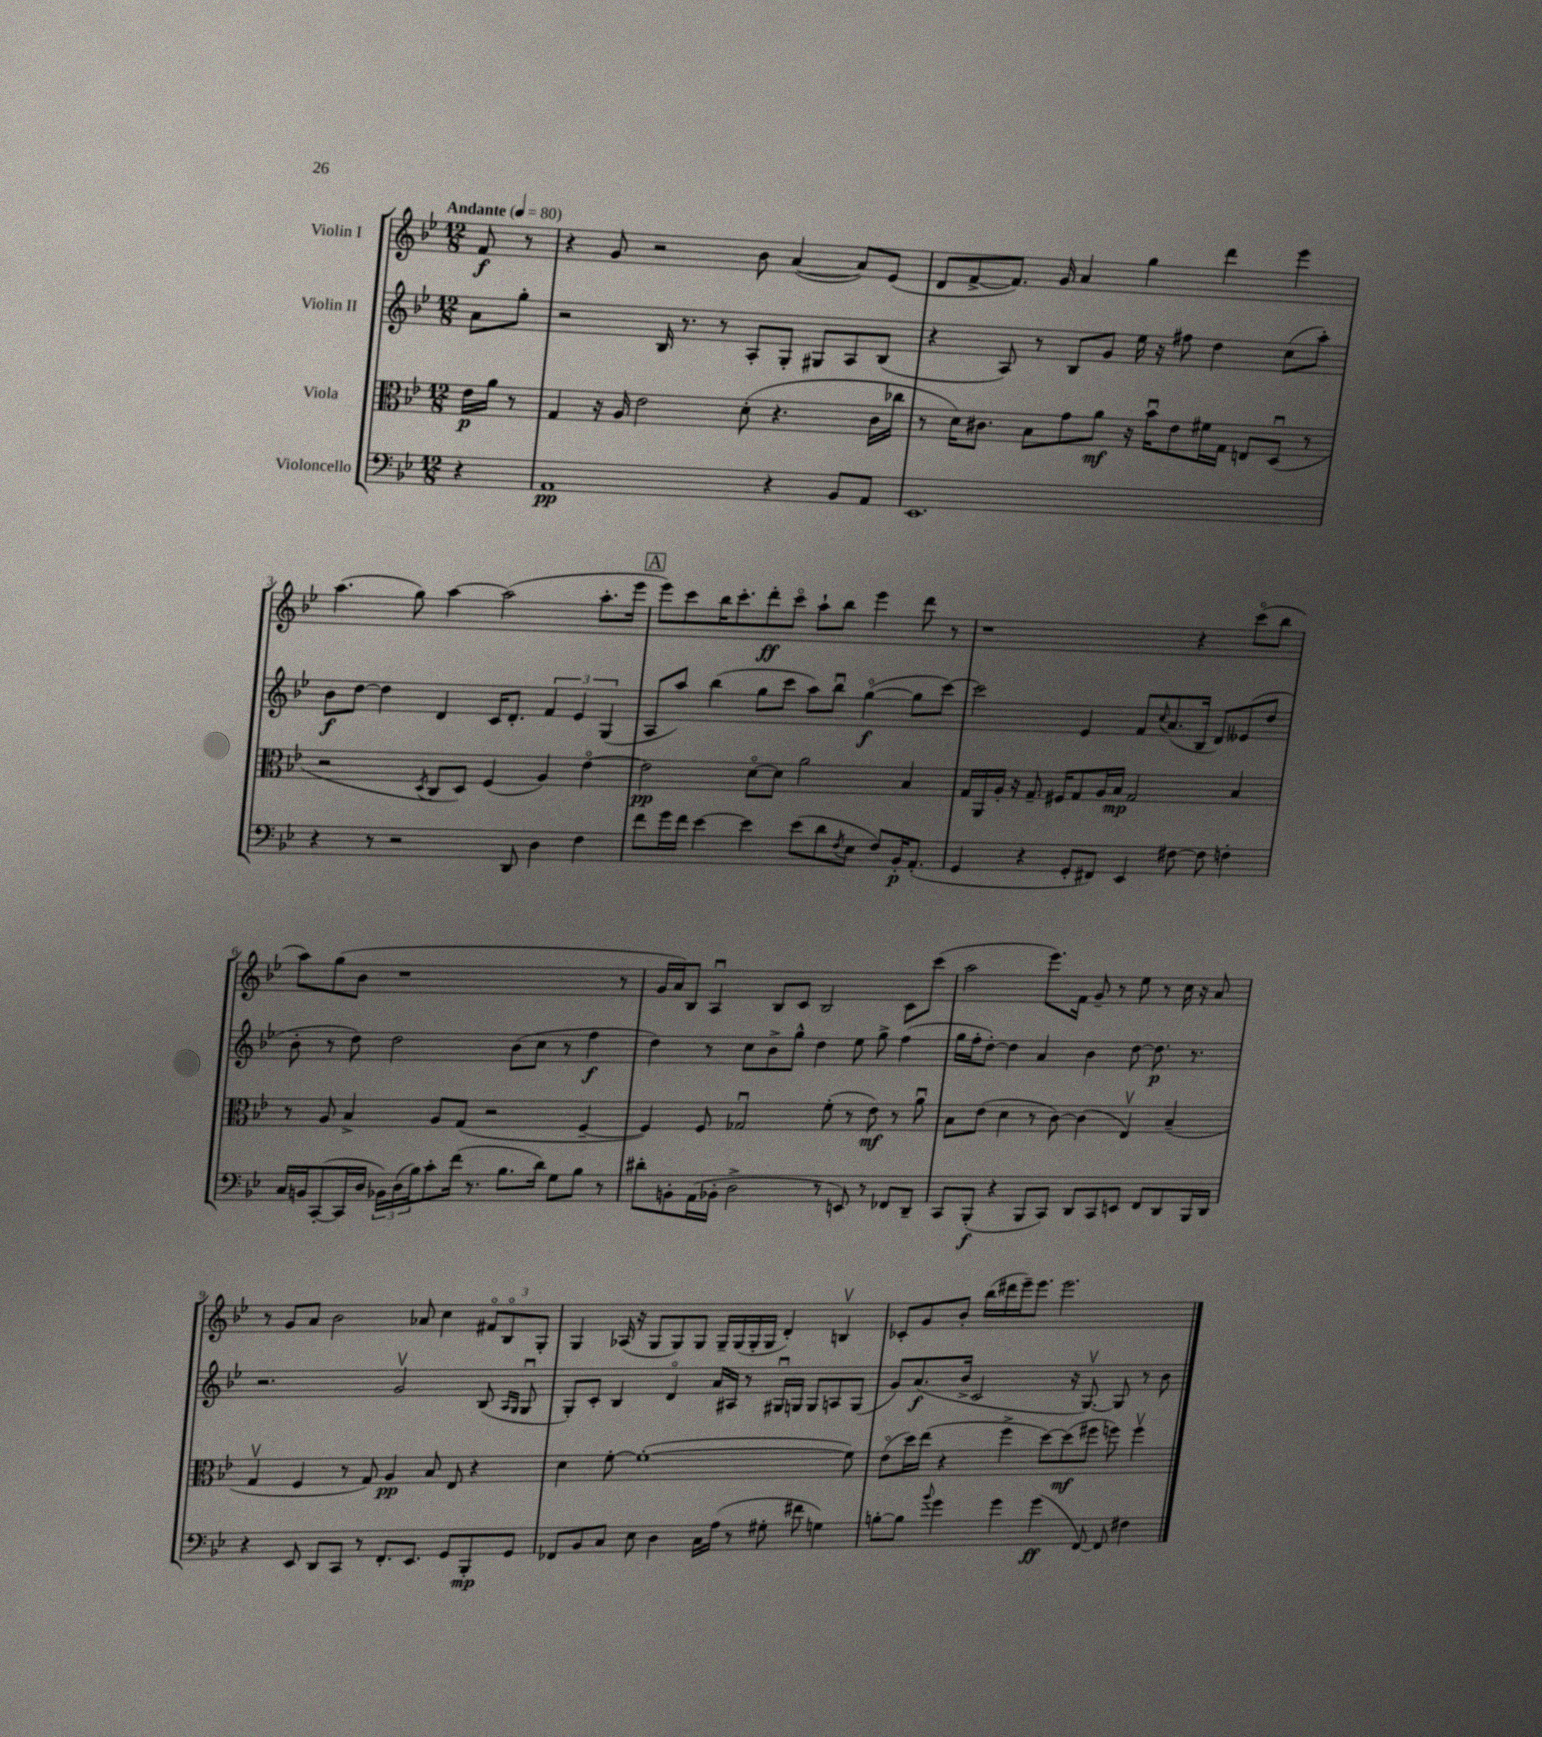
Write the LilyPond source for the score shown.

<<
\new StaffGroup <<
\new Staff = "s0" \with { instrumentName = "Violin I" } {
    \clef treble \key bes \major \numericTimeSignature \time 12/8 \partial 4 \tempo "Andante" 4 = 80
    f'8\f r8 |
    r4 g'8 r2 bes'8 a'4~( a'8) ees'8( |
    d'8 f'8~-> f'8.) g'16 a'4 g''4 d'''4 ees'''4 |
    a''4.( g''8) a''4~ a''2( a''8.-. ees'''16 |
    \mark \markup { \box "A" } ees'''8) c'''8 bes''16 c'''8.-. d'''8-.\ff c'''8\flageolet a''8-! bes''8 ees'''4 d'''8 r8 |
    r1 r4 c'''8\flageolet( bes''8 |
    a''8) g''8( bes'8 r1 r8 |
    g'16 a'16) bes8 a4\downbow bes8 c'8 bes2 c'8 c'''8( |
    a''2 ees'''8.) f'16 g'8-- r8 ees''8 r8 c''16 r16 a'8 |
    r8 g'8 a'8 bes'2 aes'8 c''4 \tuplet 3/2 { fis'8\flageolet bes8\flageolet g8-. } |
    g4 aes16( r16 g8 g8) g8 g16-- g16( g16-. g16 d'4-.) b4\upbow |
    ces'8-. g'8 bes'8-. bes''16( dis'''16 ees'''16--) ees'''8. ees'''2. \bar "|." |
}
\new Staff = "s1" \with { instrumentName = "Violin II" } {
    \clef treble \key bes \major \numericTimeSignature \time 12/8 \partial 4
    a'8 g''8-. |
    r2 bes16 r8. r8 a8-. g8-. gis8 a8 bes8( |
    r4 a8) r8 bes8 g'8 ees''16 r16 fis''8 d''4 c''8( a''8-.) |
    bes'8\f d''8~ d''4 d'4 c'16 d'8.-. \tuplet 3/2 { f'4 ees'4 g4( } |
    \mark \markup { \box "A" } a8 a''8) bes''4( g''8 c'''8 a''8) bes''8\downbow g''4~\flageolet\f( g''8 c'''8~) |
    c'''2 ees'4 f'8 \appoggiatura { c''8 } a'8.( bes16 d'8) eeses'8( d''8 |
    bes'8-. r8 d''8) d''2 bes'8( c''8 r8 f''4\f |
    d''4) r8 c''8 bes'8-> g''8-^ d''4 ees''8 g''8-> f''4( |
    g''16 f''16-. d''8~-.) d''4 a'4 bes'4 d''8~ d''8.\p r8. |
    r2. g'2\upbow bes8( \grace { a16 g16 } g8\downbow |
    g8-.) c'8-. bes4 d'4\flageolet a'16 ais16 r8 gis16\downbow g16 g8 a8 g8( |
    g'8) a'8.\f( bes'16-> c'2 r16 g8.~\upbow) g8 r8 bes'8 \bar "|." |
}
\new Staff = "s2" \with { instrumentName = "Viola" } {
    \clef alto \key bes \major \numericTimeSignature \time 12/8 \partial 4
    ees'16\p a'16 r8 |
    g4 r16 a16 ees'2 d'8-.( r4. c'16 ces''16 |
    r8 d'16) cis'8. bes8 g'8 a'8\mf r16 bes'16\downbow ees'8 fis'16 g16 e8 d8\downbow( r8 |
    r2 \acciaccatura { d8 } c8 d8) f4( a4) ees'4~\flageolet |
    \mark \markup { \box "A" } ees'2\pp d'8~\flageolet d'8 a'2 bes4 |
    g16 a,16 a16-. r16 g8.-- fis16 g8 a16 bes16\mp g2 bes4 |
    r8 a8 bes4-> a8 g8( r2 f4~-- |
    f4) f8 ges2\downbow f'8-.( r8 ees'8\mf) r8 a'8\downbow |
    bes8 ees'8( d'4 r8 c'8~) c'4( ees4\upbow) bes4--( |
    g4\upbow f4 r8 g8) a4\pp bes8 ees8 r4 |
    d'4 f'8~-. f'1~-.( f'8) |
    ees'8\flageolet( d''16) ees''16( r4 f''4-> d''8~) d''8\mf( fis''8 f''8) f''4\upbow \bar "|." |
}
\new Staff = "s3" \with { instrumentName = "Violoncello" } {
    \clef bass \key bes \major \numericTimeSignature \time 12/8 \partial 4
    r4 |
    a,1\pp r4 bes,8 a,8 |
    ees,1. |
    r4 r8 r2 d,8 d4 f4 |
    \mark \markup { \box "A" } f'8 g'16 f'16 ees'4~ ees'4 ees'8( d'8 \acciaccatura { f8 } ees8 f8) bes,16-.\p a,8.-.( |
    g,4 r4 g,8-. fis,8) ees,4 fis8~ fis8 f4-. |
    c16 b,16 c,8~-.( c,16 d16 \tuplet 3/2 { bes,16) d16( bes16) } c'8-. f'16( r8. bes8. d'16) g8 bes8 r8 |
    dis'8-. b,8-. a,16( bes,16-. d2-> r8 e,8) r8 fes,8 d,8-- |
    c,8 bes,,8-.\f( r4 bes,,8 c,8) d,8 c,8 e,8 f,8 d,8 bes,,16 d,16 |
    r4 ees,8 d,8 c,8 r8 f,8.-. ees,8. g,8 bes,,8-.\mp g,8 |
    fes,8 bes,8 c8 ees8 d4 c16 a16( r8 gis8-. fis'8 g4) |
    b8~-. b8 \appoggiatura { bes'8 } g'4 g'4 g'4\ff( f,8~) f,8 fis4 \bar "|." |
}
>>
>>
